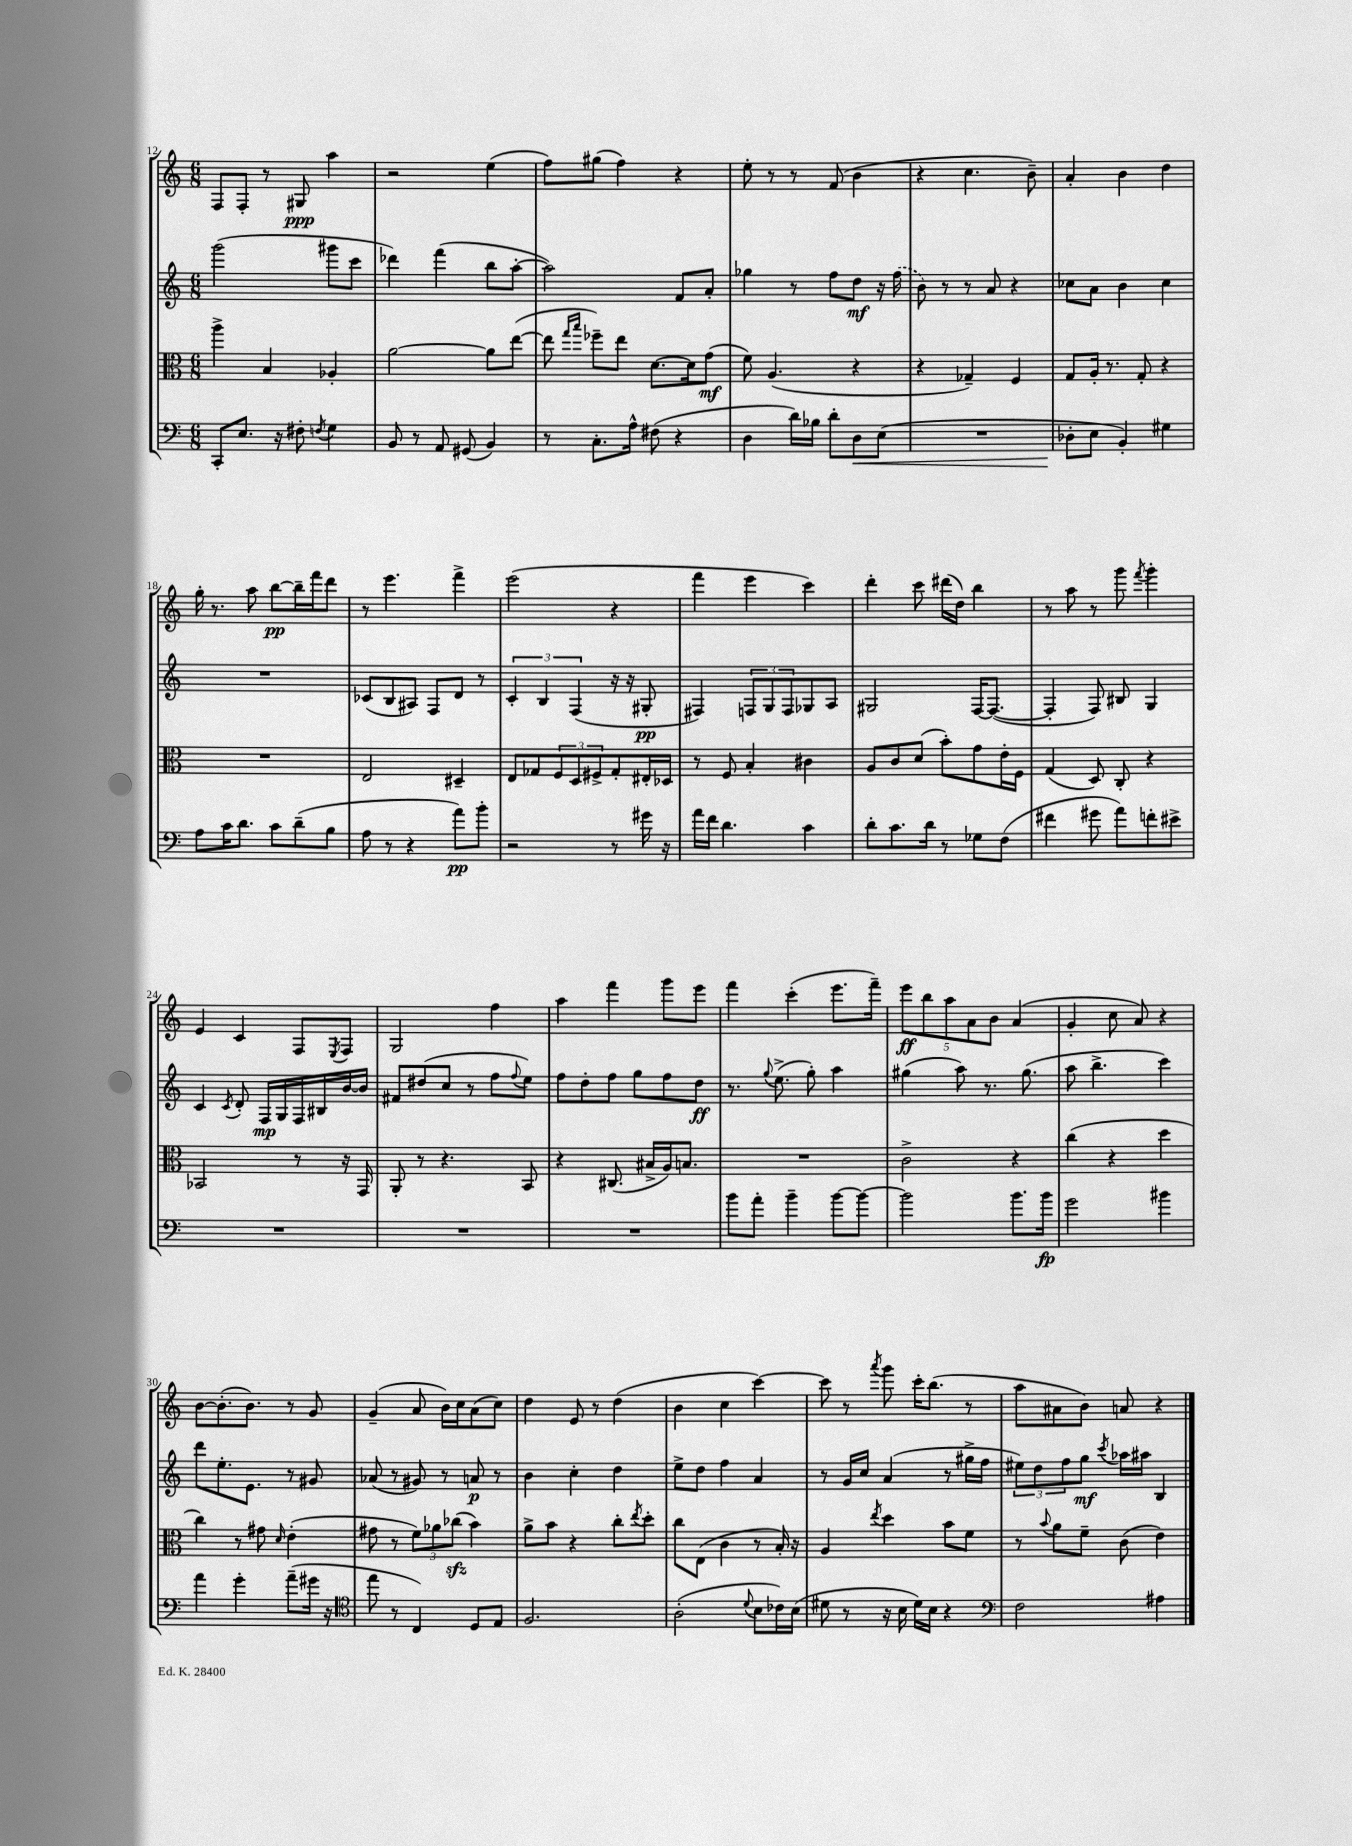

**kern	**dynam	**kern	**dynam	**kern	**dynam	**kern	**dynam
*part4	*part4	*part3	*part3	*part2	*part2	*part1	*part1
*staff4	*staff4	*staff3	*staff3	*staff2	*staff2	*staff1	*staff1
*clefF4	*	*clefC3	*	*clefG2	*	*clefG2	*
*k[]	*	*k[]	*	*k[]	*	*k[]	*
*M6/8	*	*M6/8	*	*M6/8	*	*M6/8	*
=12	=12	=12	=12	=12	=12	=12	=12
8CC'/L	.	4aa^\	.	(2ggg\	.	8F/L	.
8.E/J	.	.	.	.	.	8F'/J	.
.	.	4B/	.	.	.	8r	.
16r	.	.	.	.	.	.	.
8F#X'\	.	.	.	.	.	8G#X/	ppp
8qFn/	.	.	.	.	.	.	.
4G\	.	4A-X'/	.	8ggg#X\L	.	4aa\	.
.	.	.	.	8ccc\J	.	.	.
=13	=13	=13	=13	=13	=13	=13	=13
8BB/	.	[2a\	.	4ddd-X\)	.	2r	.
8r	.	.	.	.	.	.	.
8AA/	.	.	.	(4fff\	.	.	.
(8GG#X/	.	.	.	.	.	.	.
4BB/)	.	8a\L]	.	8bb\L	.	(4ee\	.
.	.	([8ee\J	.	[8aa'\J	.	.	.
=14	=14	=14	=14	=14	=14	=14	=14
8r	.	8ee\]	.	2aa\])	.	8ff\L)	.
.	.	16qqgg/LL	.	.	.	.	.
.	.	16qqbb/JJ	.	.	.	.	.
8.C'\L	.	8ff-X~\L)	.	.	.	(8gg#X\J	.
.	.	8ee\J	.	.	.	4ff\)	.
16A^^\Jk	.	.	.	.	.	.	.
(8F#X\	.	[8.d\L	.	.	.	.	.
4r	.	.	.	8f/L	.	4r	.
.	.	16d\k]	.	.	.	.	.
.	.	(8g\J	mf	8a'/J	.	.	.
=15	=15	=15	=15	=15	=15	=15	=15
4D\	.	8f\)	.	4gg-X\	.	8ee'\	.
.	.	(4.A/	.	.	.	8r	.
16d\LL)	.	.	.	8r	.	8r	.
16B-X\JJ	.	.	.	.	.	.	.
8d'\L	.	.	.	8ff\L	.	(8f/	.
!	!LO:HP:b	!	!	!	!	!	!
8D\	<	4r	.	8dd\J	mf	4b\	.
(8E\J	.	.	.	16r	.	.	.
.	.	.	.	(16ff\	.	.	.
=16	=16	=16	=16	=16	=16	=16	=16
2.r	.	4r	.	8b\)	.	4r	.
.	.	.	.	8r	.	.	.
.	.	4G-X~/)	.	8r	.	4.cc\	.
.	.	.	.	8a/	.	.	.
.	.	4F/	.	4r	.	.	.
.	.	.	.	.	.	8b~\)	.
=17	=17	=17	=17	=17	=17	=17	=17
8D-X'\L	.	8G/L	.	8cc-X\L	.	4a'/	.
8E\J	[	16A'/Jk	.	8a\J	.	.	.
.	.	8.r	.	.	.	.	.
4BB'/)	.	.	.	4b\	.	4b\	.
.	.	8G'/	.	.	.	.	.
4G#X\	.	4r	.	4cc-\	.	4dd\	.
!!LO:LB:g=z
=18	=18	=18	=18	=18	=18	=18	=18
8A\L	.	2.r	.	2.r	.	16gg'\	.
.	.	.	.	.	.	8.r	.
16c\K	.	.	.	.	.	.	.
8.d\J	.	.	.	.	.	.	.
.	.	.	.	.	.	8aa\	.
8c\L	.	.	.	.	.	[8bb\L	pp
(8d~\	.	.	.	.	.	16bb~\L]	.
.	.	.	.	.	.	16fff\J	.
8B\J	.	.	.	.	.	8ddd\J	.
=19	=19	=19	=19	=19	=19	=19	=19
8A\	.	2E/	.	(8c-X/L	.	8r	.
8r	.	.	.	8B/	.	4.eee\	.
4r	.	.	.	8A#X/J)	.	.	.
.	.	.	.	8F/L	.	.	.
8a\L)	pp	4D#X~/	.	8d/J	.	4fff^\	.
8b'\J	.	.	.	8r	.	.	.
=20	=20	=20	=20	=20	=20	=20	=20
2r	.	8E/L	.	6c'/	.	(2eee\	.
.	.	8G-X/	.	.	.	.	.
.	.	.	.	6B/	.	.	.
.	.	12F/	.	.	.	.	.
.	.	12D/	.	(6F/	.	.	.
.	.	12F#X^/	.	.	.	.	.
8r	.	8G-'/	.	16r	.	4r	.
.	.	.	.	16r	.	.	.
16g#X\	.	16E#X'/L	.	8G#X'/	pp	.	.
16r	.	16D-X/JJ	.	.	.	.	.
=21	=21	=21	=21	=21	=21	=21	=21
16a\LL	.	8r	.	4F#X/)	.	4fff\	.
16f\JJ	.	.	.	.	.	.	.
4.d\	.	8F/	.	.	.	.	.
.	.	4B'/	.	12Fn/L	.	4eee\	.
.	.	.	.	12G/	.	.	.
.	.	.	.	12F/	.	.	.
4c\	.	4c#X\	.	8G-X/	.	4ccc\)	.
.	.	.	.	8A/J	.	.	.
=22	=22	=22	=22	=22	=22	=22	=22
8d'\L	.	8A/L	.	2G#X/	.	4ddd'\	.
8.c\	.	8c/	.	.	.	.	.
.	.	(8d/J	.	.	.	8ccc\	.
16d\Jk	.	.	.	.	.	.	.
8r	.	8b'\L)	.	.	.	(16ddd#X\LL	.
.	.	.	.	.	.	16dd\JJ)	.
8G-X\L	.	8g\	.	[16F/KL	.	4bb\	.
.	.	.	.	(8.F/J_	.	.	.
(8F\J	.	16e'\L	.	.	.	.	.
.	.	16F\JJ	.	.	.	.	.
=23	=23	=23	=23	=23	=23	=23	=23
4f#X\	.	(4G/	.	4F'/]	.	8r	.
.	.	.	.	.	.	8aa\	.
8g#X\	.	8D/)	.	8F/)	.	8r	.
8a\L)	.	8C'/	.	8B#X/	.	8ggg\	.
.	.	.	.	.	.	8qfff/	.
8fn'\	.	4r	.	4G/	.	4ggg'\	.
8e#X^\J	.	.	.	.	.	.	.
!!LO:LB:g=z
=24	=24	=24	=24	=24	=24	=24	=24
2.r	.	2BB-X/	.	4c/	.	4e/	.
.	.	.	.	8qc/	.	.	.
.	.	.	.	8d'/	.	4c/	.
.	.	.	.	16F/LL	mp	.	.
.	.	.	.	16G/	.	.	.
.	.	8r	.	16F/	.	8F/L	.
.	.	.	.	16B#X/	.	.	.
.	.	.	.	.	.	8qE/	.
.	.	16r	.	[16b/	.	8F/J	.
.	.	16GG/	.	16b/JJ]	.	.	.
=25	=25	=25	=25	=25	=25	=25	=25
2.r	.	8AA'/	.	8f#X/L	.	2G/	.
.	.	8r	.	(8dd#X/	.	.	.
.	.	4.r	.	8cc/J	.	.	.
.	.	.	.	8r	.	.	.
.	.	.	.	8ff\L	.	4ff\	.
.	.	.	.	8qqff/	.	.	.
.	.	8BB/	.	8ee\J)	.	.	.
=26	=26	=26	=26	=26	=26	=26	=26
2.r	.	4r	.	8ff\L	.	4aa\	.
.	.	.	.	8dd'\	.	.	.
.	.	(8.C#X/	.	8ff\J	.	4fff\	.
.	.	.	.	8gg\L	.	.	.
.	.	16B#X^/LL	.	.	.	.	.
.	.	16A/J)	.	8ff\	.	8ggg\L	.
.	.	8.Bn/J	.	.	.	.	.
.	.	.	.	8dd\J	ff	8eee\J	.
=27	=27	=27	=27	=27	=27	=27	=27
8b\L	.	2.r	.	8.r	.	4fff\	.
8a'\J	.	.	.	.	.	.	.
.	.	.	.	8qqgg/	.	.	.
.	.	.	.	(8.ee^\	.	.	.
4b~\	.	.	.	.	.	(4ccc'\	.
.	.	.	.	8gg'\)	.	.	.
[8b\L	.	.	.	4aa\	.	8.eee\L	.
8b\J_	.	.	.	.	.	.	.
.	.	.	.	.	.	16fff~\Jk)	.
=28	=28	=28	=28	=28	=28	=28	=28
2b\]	.	2c^\	.	(4gg#X\	.	10eee\L	ff
.	.	.	.	.	.	10bb\	.
.	.	.	.	.	.	10aa\	.
.	.	.	.	8aa\)	.	.	.
.	.	.	.	.	.	10a\	.
.	.	.	.	8.r	.	.	.
.	.	.	.	.	.	10b\J	.
8.b\L	.	4r	.	.	.	(4a/	.
.	.	.	.	(8.gg#\	.	.	.
16b\Jk	fp	.	.	.	.	.	.
=29	=29	=29	=29	=29	=29	=29	=29
2g\	.	(4cc\	.	8aa\	.	4g'/	.
.	.	.	.	4.bb^\	.	.	.
.	.	4r	.	.	.	8cc\	.
.	.	.	.	.	.	8a/)	.
4b#X\	.	4dd\	.	4ccc\)	.	4r	.
!!LO:LB:g=z
=30	=30	=30	=30	=30	=30	=30	=30
4a\	.	4cc\)	.	8ddd\L	.	[8b\L	.
.	.	.	.	8.ee'\	.	(8.b'\]	.
4g'\	.	8r	.	.	.	.	.
.	.	.	.	8.e\J	.	8.b\J)	.
.	.	8g#X\	.	.	.	.	.
.	.	16qqd/	.	.	.	.	.
(8a~\L	.	(4e'\	.	8r	.	8r	.
16g#X\Jk	.	.	.	8g#X/	.	8g/	.
16r	.	.	.	.	.	.	.
=31	=31	=31	=31	=31	=31	=31	=31
*clefC4	*	*	*	*	*	*	*
8ee\	.	8g#X\	.	(8a-X/	.	(4g~/	.
8r	.	8r	.	8r	.	.	.
4C/)	.	12f\L)	.	8g#X/)	.	8a/	.
.	.	12a-X\	.	.	.	.	.
.	.	.	.	8r	.	16b\LL)	.
.	.	(12cc-Xzz\J	.	.	.	.	.
.	.	.	.	.	.	16cc\J	.
8D/L	.	4b\)	.	8an/	p	(8a\	.
8E/J	.	.	.	8r	.	8cc\J)	.
=32	=32	=32	=32	=32	=32	=32	=32
2.F/	.	8a^\L	.	4b\	.	4dd\	.
.	.	8b\J	.	.	.	.	.
.	.	4r	.	4cc'\	.	8e/	.
.	.	.	.	.	.	8r	.
.	.	8cc'\L	.	4dd\	.	(4dd\	.
.	.	8qee/	.	.	.	.	.
.	.	8dd'\J	.	.	.	.	.
=33	=33	=33	=33	=33	=33	=33	=33
(2A'\	.	8cc\L	.	8ee^\L	.	4b\	.
.	.	(8E\J	.	8dd\J	.	.	.
.	.	4c\	.	4ff\	.	4cc\	.
8qqd/	.	.	.	.	.	.	.
8B\L	.	8r	.	4a/	.	[4ccc\)	.
16c-X\L)	.	16B'/)	.	.	.	.	.
(16B\JJ	.	16r	.	.	.	.	.
=34	=34	=34	=34	=34	=34	=34	=34
8d#X\	.	4A/	.	8r	.	8ccc\]	.
8r	.	.	.	16g/LL	.	8r	.
.	.	.	.	16cc/JJ	.	.	.
.	.	8qee/	.	.	.	8qaaa/	.
16r	.	4dd\	.	(4a/	.	8ggg\	.
16B\	.	.	.	.	.	.	.
16d#\LL)	.	.	.	.	.	16ccc'\KL	.
16B\JJ	.	.	.	.	.	(8.bb\J	.
4r	.	8b\L	.	8r	.	.	.
.	.	8f\J	.	16gg#X^\LL	.	8r	.
.	.	.	.	16ff\JJ	.	.	.
=35	=35	=35	=35	=35	=35	=35	=35
*clefF4	*	*	*	*	*	*	*
2F\	.	8r	.	12ee#X\L)	.	8aa\L	.
.	.	.	.	12dd\	.	.	.
.	.	8qqb/	.	.	.	.	.
.	.	8a\L	.	.	.	8a#X\	.
.	.	.	.	12ff\	.	.	.
.	.	8f~\J	.	8gg\J	mf	8b\J)	.
.	.	.	.	8qccc/	.	.	.
.	.	(8c\	.	16aa-X\LL	.	8an/	.
.	.	.	.	16aa#X\JJ	.	.	.
4A#X\	.	4e\)	.	4B/	.	4r	.
==	==	==	==	==	==	==	==
*-	*-	*-	*-	*-	*-	*-	*-
